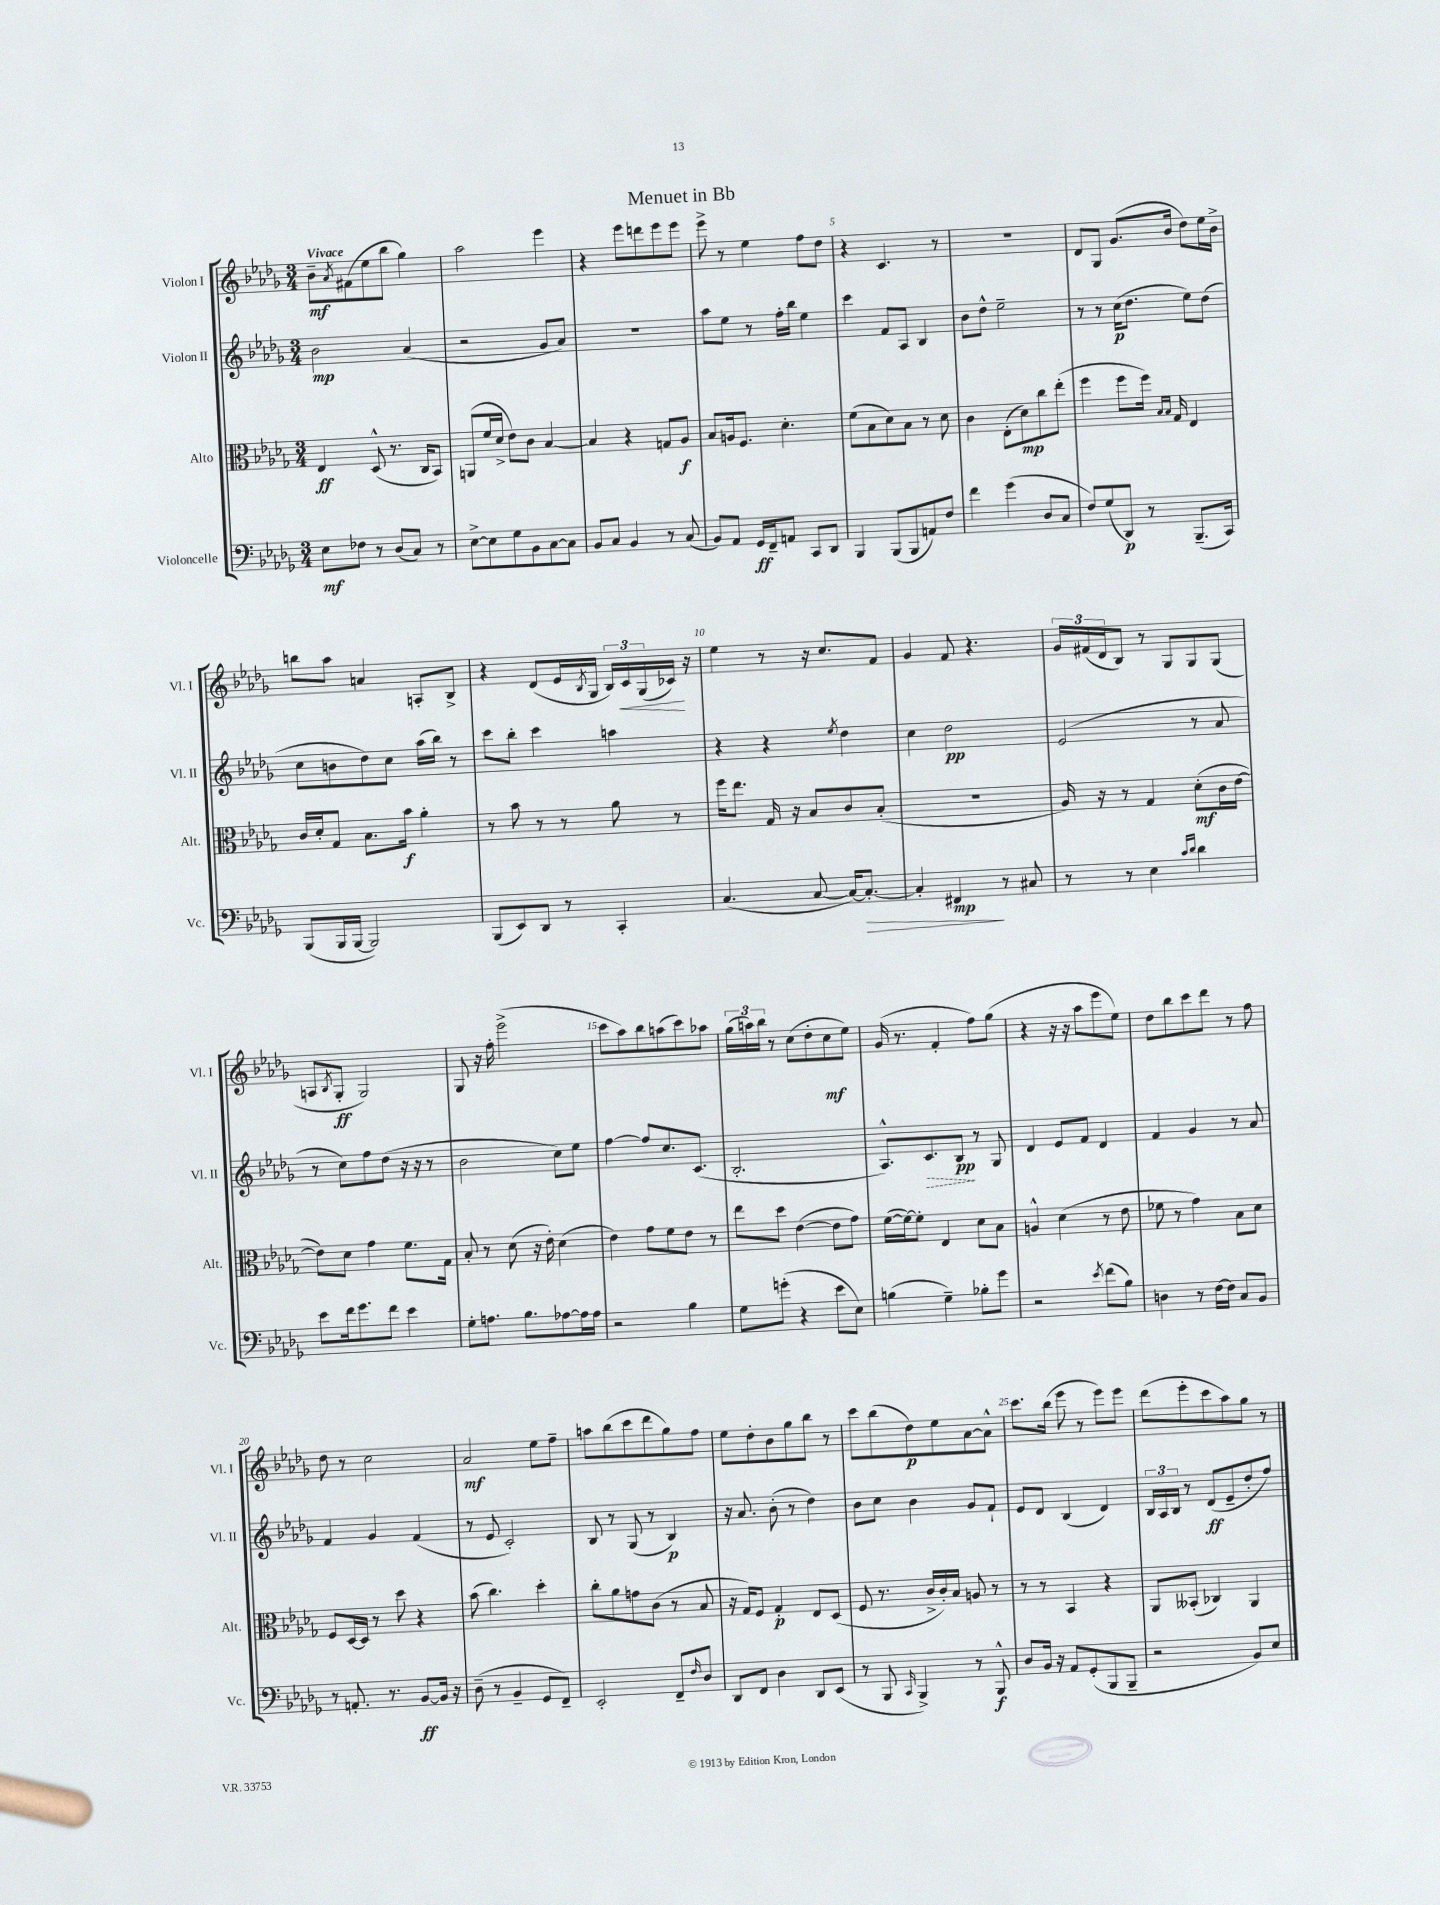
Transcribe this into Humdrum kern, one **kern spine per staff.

**kern	**kern	**kern	**kern
*staff4	*staff3	*staff2	*staff1
*clefF4	*clefC3	*clefG2	*clefG2
*k[b-e-a-d-g-]	*k[b-e-a-d-g-]	*k[b-e-a-d-g-]	*k[b-e-a-d-g-]
*M3/4	*M3/4	*M3/4	*M3/4
8E-\L	4E-/	2b-\	8b-~\L
.	.	.	8qa-/
8F-\J	.	.	(8f#\
8r	(8D-^^/	.	8ee-\
(8D-/L	8.r	.	8bb-\J
8C/J)	.	(4a-/	4gg-\)
.	16C/LK	.	.
8r	8BB-/J)	.	.
=	=	=	=
[8E-^\L	(8AA/L	2r	2aa-\
8E-\]	16f/L	.	.
.	16d-^/JJ	.	.
8G-\	8e-\L)	.	.
8BB-\	8c\J	.	.
[8C\	[4B-/	8g-/L	4eee-\
8C\]J	.	8a-/J)	.
=	=	=	=
8BB-/L	4B-/]	2.r	4r
8C/J	.	.	.
4BB-/	4r	.	8eee-\L
.	.	.	8ddd\
8r	8G/L	.	8eee-\
(8C/	8A-/J	.	8eee-\J
=	=	=	=
8BB-/L)	8B-/L	8aa-\L	8eee-^\
8AA-/J	16A/k	8ee-\J	8r
.	8.F/J	.	.
16GG-/LL	.	8r	4ee-\
16FF~/J	.	.	.
8AA/J	4.d-'\	16ff'\LL	.
.	.	16bb-\JJ	.
8CC/L	.	4ee-\	8ff\L
8DD-/J	.	.	8dd-\J
=	=	=	=
4BBB-/	(8f\L	4ccc\	4r
.	8B-\	.	.
(8BBB-/L	8d-\)	8f/L	4.c/
8BBB-/	8B-\J	8A-/J	.
8AA/)	8r	4B-/	.
8F/J	8d-\	.	8r
=	=	=	=
4f\	4c\	8b-\L	2.r
.	.	8dd-^^\J	.
(4g-\	(8E-'\L	2ee-~\	.
.	8d-\)	.	.
8D-/L	8cc\	.	.
8C/J	(8ee-'\J	.	.
=	=	=	=
8F/L)	4ff\	8r	8d-/L
(8G-/	.	8r	8G-/J
8DD-/J)	8ff\L	(16cc\LK	(8.g-/L
.	.	8.dd-\J	.
8r	16ff\Jk)	.	.
.	16qqB-/LL	.	.
.	16qqB-/JJ	.	.
.	16G-/	.	16b-/Jk
(8.BBB-~/L	4E-/	8ee-\L)	8dd-\L)
.	.	(8dd-\J	16ee-\L
16CC/Jk)	.	.	16b-^\JJ
=	=	=	=
(8BBB-/L	16c/LL	8cc\L	8bb\L
.	16d-'/J	.	.
16BBB-/L	8G-/J	8b\	8aa-\J
[16BBB-/JJ	.	.	.
2BBB-/])	8.B-\L	8dd-\)	4a/
.	.	8cc\J	.
.	16b-\Jk	.	.
.	4a-'\	(16aa-\LL	8A'/L
.	.	16bb-\JJ)	.
.	.	8r	8B-^/J
=	=	=	=
(8BBB-/L	8r	8ccc\L	4r
8EE-/)	8b-\	8bb-'\J	.
8DD-/J	8r	4ccc\	(8d-/L
8r	8r	.	16e-/L
.	.	.	8qB-/
.	.	.	16G-/JJ
4CC'/	8a-\	4aa\	24B-/LL)
.	.	.	24c/
.	.	.	(24G-/
.	8r	.	16c-/JJ)
.	.	.	16r
=	=	=	=
(4.C/	16ff\LK	4r	4ee-\
.	8.ee-\J	.	.
.	16G-/	4r	8r
.	16r	.	.
[8C/	8B-/L	.	16r
.	.	.	8.cc/L
.	.	8qee-/	.
16C/_LK)	8c/	4dd-\	.
8.C'/_J	.	.	.
.	(8B-'/J	.	8f/J
=	=	=	=
4C'/]	2.r	4cc\	4g-/
4FF#/	.	2dd-\	8f/
.	.	.	4.r
8r	.	.	.
8C#/	.	.	.
=	=	=	=
8r	16A-/)	(2e-/	24g-/LL
.	.	.	(24f#/
.	16r	.	.
.	.	.	24d-/J
8r	8r	.	8B-/J)
4E-\	4G-/	.	8r
.	.	.	8G-/L
16qqc/LL	.	.	.
16qqd-/JJ	.	.	.
4d-\	(8d-'\L	8r	8G-/
.	16c\L	8a-/	(8G-/J
.	[16e-\JJ	.	.
=	=	=	=
8e-\L	8e-\]L)	8r	8A/L
.	.	.	8qB-/
16f\k	8d-\J	8cc\L)	8G-'/J
8.g-\	.	.	.
.	4g-\	8ff\	2G-/)
8f\J	.	(8dd-\J	.
4e-\	8.f\L	16r	.
.	.	16r	.
.	.	8r	.
.	16G-\Jk	.	.
=	=	=	=
8G-'\L	8B-'/	2b-\	8G-/
8.A\J	8r	.	16r
.	.	.	16ff'\
.	(8d-\	.	(2eee-^\
8.B-\L	.	.	.
.	16r	.	.
.	16e-'\)	.	.
[8A-\	(4d-\	8cc\L)	.
16A-\]L	.	8ee-\J	.
16A-\JJ	.	.	.
=	=	=	=
2r	4e-\)	[4ff\	8ccc\L
.	.	.	8aa-\)
.	8g-\L	8ff/]L	8bb-\
.	8f\	8.cc/	(8aa\
4B-\	8e-\J	.	8ccc\)
.	.	(8.c/J	.
.	8r	.	8aa-\J
=	=	=	=
8G-\L	8ee-\L	2.B-'/	(24gg-\LL
.	.	.	24aa\)
.	.	.	24bb-\JJ
(8g'\J	8dd-\J	.	8r
4r	([4e-\	.	(8cc\L
.	.	.	8dd-'\
8e-\L	8e-\]L	.	8cc\
8E-\J)	8g-\J)	.	8ee-\J)
=	=	=	=
(4B\	([16f\LL	8.A-^^/L)	(16g-/
.	16f\_J)	.	8.r
.	8f'\]J	.	.
.	.	8.c/	.
4G-~\)	4E-/	.	4f'/
.	.	8B-/J	.
8B-'\L	8d-\L	8r	8ff\L)
8g-\J	8B-\J	8G-/	(8gg-\J
=	=	=	=
2r	4A^^/	4d-/	4r
.	(4d-\	8e-/L	16r
.	.	.	16r
.	.	8f/J	8aa-\L
8qe-/	.	.	.
(8f\L	8r	4d-/	8eee-\
8B-\J)	8e-\	.	8ee-\J)
=	=	=	=
4D\	8f-\	4f/	8dd-\L
.	8r	.	8bb-\
8r	4g-\)	4g-/	8ccc\
[16F\LL	.	.	8ddd-\J
16F\]JJ	.	.	.
8C/L	8B-\L	8r	8r
8BB-/J	8d-\J	8a-/	8ff\
=	=	=	=
8r	8F/L	4f/	8dd-\
8.AA'/	[16D-/L	.	8r
.	16D-/]JJ	.	.
.	8r	4g-/	2cc\
8.r	.	.	.
.	8dd-\	.	.
[8BB-/L	4r	(4f/	.
16BB-/]Jk	.	.	.
16r	.	.	.
=	=	=	=
(8D-~\	(8b-\	8r	2a-/
8r	4.cc\)	8e-/	.
4BB-~/	.	2c'/)	.
8GG-/L	4dd-'\	.	8ee-\L
8FF~/J)	.	.	8ff~\J
=	=	=	=
2EE-'/	8cc'\L	8B-/	8aa\L
.	8a-\	8r	(8bb-\
.	8g\	(8G-/	8ccc\
.	(8c\J	8r	8ddd-\
8FF~/L	8r	4B-/)	8gg-\)
16qqF/	.	.	.
8D-/J	8B-/	.	8ff\J
=	=	=	=
8DD-/L	16r	16r	8ee-\L
.	16G-/LK)	8.a-/	.
8FF/J	8F/J	.	8dd-'\
4D-\	4G-'/	(8b-'\	8b-\
.	.	8r	8gg-\
8DD-/L	8E-/L	4dd-\)	8bb-\J
(8EE-/J	(8D-/J	.	8r
=	=	=	=
8r	8F/	8b-\L	8ccc\L
8BBB-/	8.r	8cc\J	(8bb-\
16qqCC/	.	.	.
4BBB-^/)	.	4b-\	8dd-\)
.	16c^/LL	.	.
.	16c'/)	.	8ee-\
.	16B-/JJ	.	.
8r	8A/	8g-/L	[8a-\
8BBB-^^/	8r	8f`/J	8a-^^\]J
=	=	=	=
8D-/L	8r	8e-/L	8.ccc\L
16BB-/Jk	8r	8d-/J	.
16r	.	.	(16bb-\Jk
8AA-/L	4BB-/	(4B-/	8eee-\
(8GG-'/	.	.	8r
8BBB-/	4r	4d-/)	8eee-\L)
8BBB-~/J	.	.	8eee-\J
=	=	=	=
2r	8AA-/L	24B-/LL	(8ddd-\L
.	.	24A-/	.
.	.	24B-/JJ	.
.	(8BB--'/J	8r	8eee-'\
.	4C-/)	(8d-/L	8ccc\
.	.	8e-~/	8aa-\)
8BB-/L)	4AA-/	8dd-'/	8gg-\J
8E-/J	.	8ff/J)	8r
==	==	==	==
*-	*-	*-	*-
